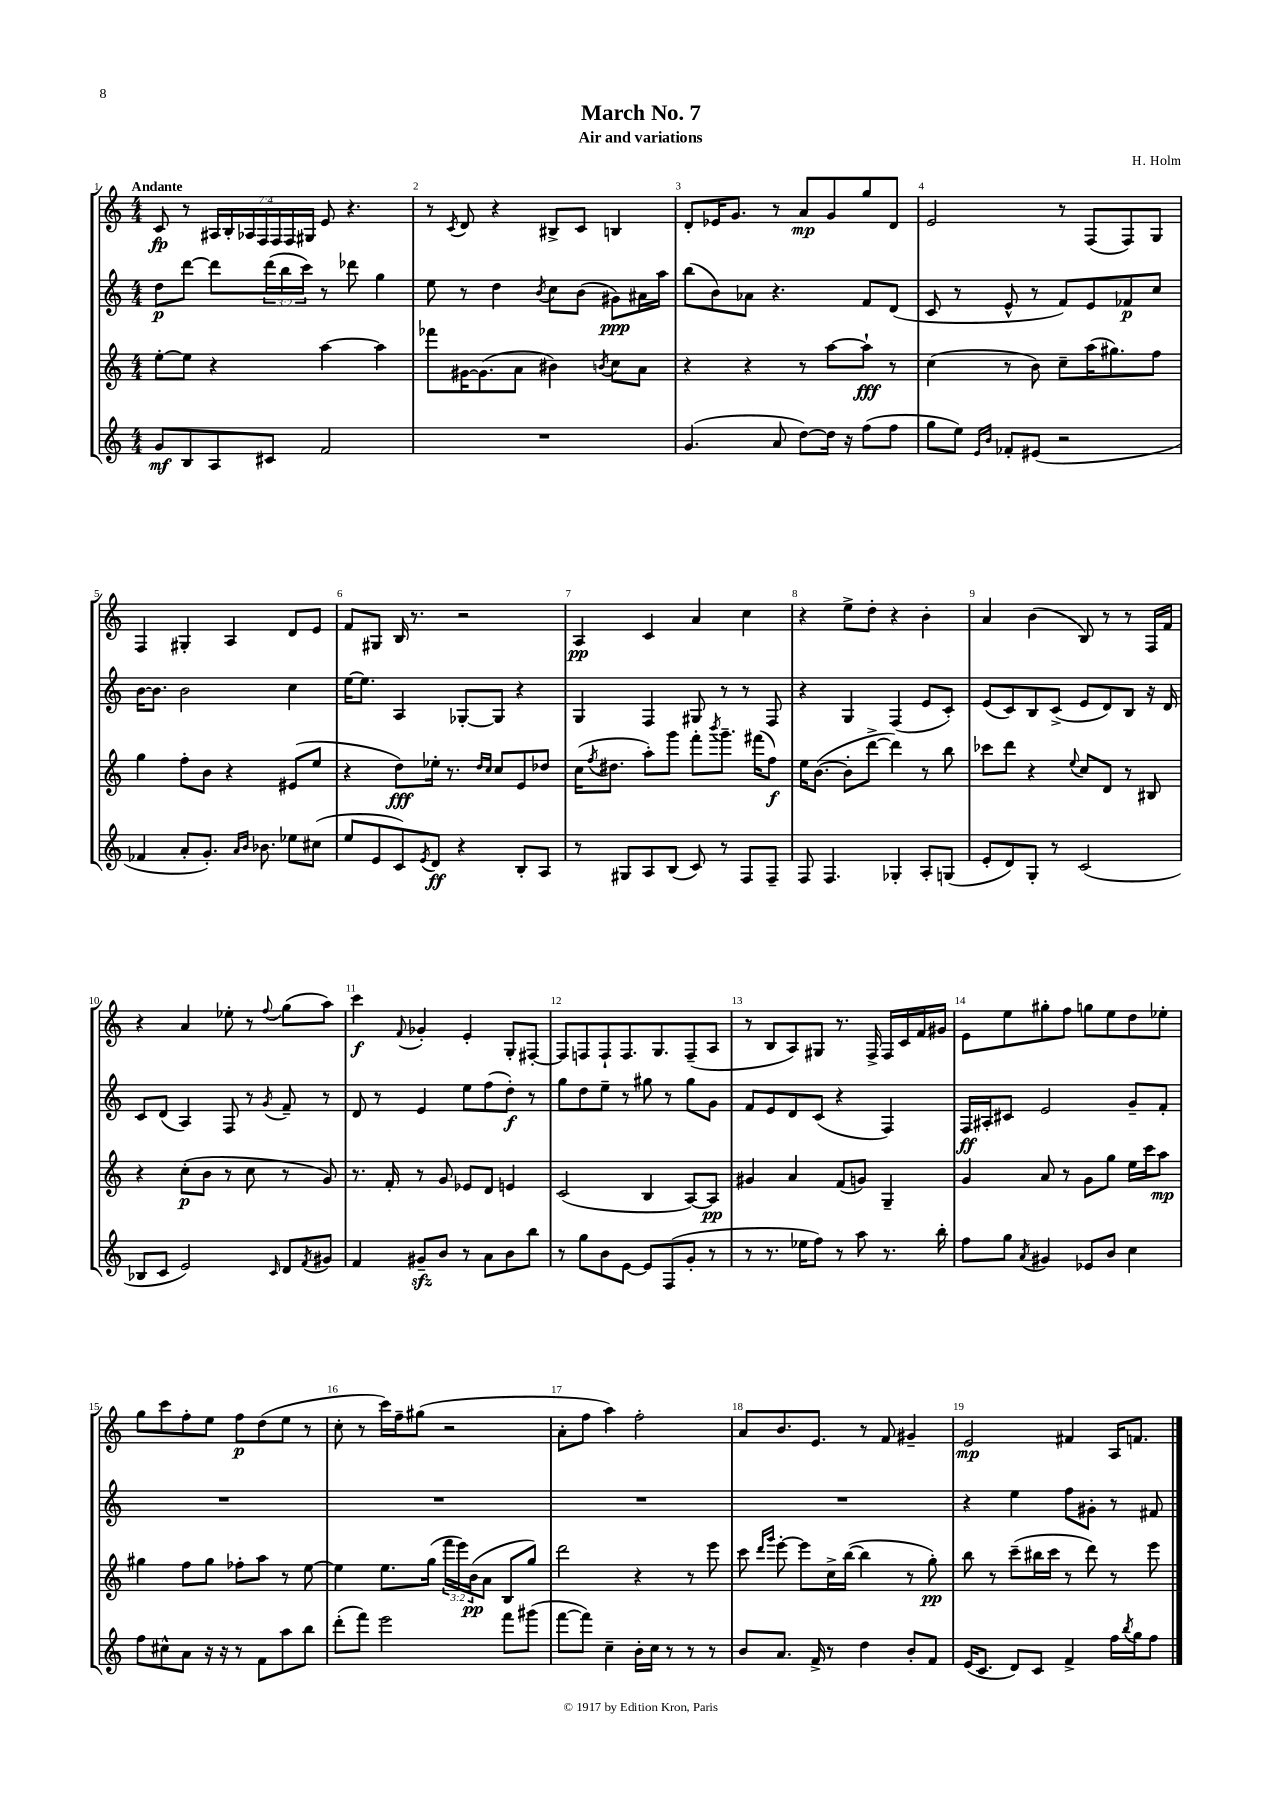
\header { title = "March No. 7" composer = "H. Holm" subtitle = "Air and variations" }
<<
\new StaffGroup <<
\new Staff = "s0" {
    \clef treble \key c \major \numericTimeSignature \time 4/4 \override Staff.TupletNumber.text = #tuplet-number::calc-fraction-text \tempo "Andante"
    c'8\fp r8 \tuplet 7/4 { ais16 b16-. aes16 f16 f16 f16 gis16 } e'8 r4. |
    r8 \acciaccatura { c'8 } d'8 r4 bis8-> c'8 b4 |
    d'8-. ees'16 g'8. r8 a'8\mp g'8 g''8 d'8 |
    e'2 r8 f8( f8) g8 |
    f4 gis4-. a4 d'8 e'8 |
    f'8 gis8 b16 r8. r2 |
    a4\pp c'4 a'4 c''4 |
    r4 e''8-> d''8-. r4 b'4-. |
    a'4 b'4( b8) r8 r8 f16 f'16 |
    r4 a'4 ees''8-. r8 \appoggiatura { f''8 } g''8( a''8) |
    c'''4\f \appoggiatura { f'8 } ges'4-. e'4-. g8-. fis8~-. |
    fis8 f8 f8-! f8. g8. f8--( a8 |
    r8 b8 a8) gis8 r8. f16-> f16 c'16 f'16 gis'16 |
    e'8 e''8 gis''8-. f''8 g''8 e''8 d''8 ees''8-. |
    g''8 c'''8 f''8-. e''8 f''8\p d''8( e''8 r8 |
    c''8-. r8 c'''16) f''16-- gis''8( r2 |
    a'8-. f''8 a''4) f''2-. |
    a'8 b'8. e'8. r8 f'8 gis'4-- |
    e'2\mp fis'4 a16 f'8. \bar "|." |
}
\new Staff = "s1" {
    \clef treble \key c \major \numericTimeSignature \time 4/4 \override Staff.TupletNumber.text = #tuplet-number::calc-fraction-text
    d''8\p d'''8~ d'''8 \tuplet 3/2 { d'''16( b''16 c'''16) } r8 des'''8 g''4 |
    e''8 r8 d''4 \acciaccatura { b'8 } c''8 b'8( gis'8\ppp) ais'16 a''16 |
    b''8( b'8) aes'8 r4. f'8 d'8( |
    c'8 r8 e'8-^ r8 f'8) e'8 fes'8\p c''8 |
    b'16~ b'8. b'2 c''4 |
    e''16~ e''8. a4 ges8~-. ges8 r4 |
    g4 f4 gis8 r8 r8 f8 |
    r4 g4 f4( e'8 c'8-.) |
    e'8( c'8) b8 c'8->( e'8 d'8) b8 r16 d'16 |
    c'8 d'8( a4) f8 r8 \acciaccatura { g'8 } f'8-- r8 |
    d'8 r8 e'4 e''8 f''8( d''8-.\f) r8 |
    g''8 d''8 e''8-- r8 gis''8 r8 gis''8 g'8 |
    f'8 e'8 d'8 c'8( r4 f4) |
    f16\ff ais16-. cis'8 e'2 g'8-- f'8-. |
    R1 |
    R1 |
    R1 |
    R1 |
    r4 e''4 f''8 gis'8-. r8 fis'8 \bar "|." |
}
\new Staff = "s2" {
    \clef treble \key c \major \numericTimeSignature \time 4/4 \override Staff.TupletNumber.text = #tuplet-number::calc-fraction-text
    e''8~-. e''8 r4 a''4~ a''4 |
    fes'''8 gis'16~ gis'8.( a'8 bis'4) \acciaccatura { b'8 } c''8 a'8 |
    r4 r4 r8 a''8~ a''8-!\fff r8 |
    c''4( r8 b'8) c''8-- a''16( gis''8.) f''8 |
    g''4 f''8-. b'8 r4 eis'8( e''8 |
    r4 d''8\fff) ees''16-. r8. \grace { d''16 c''16 } c''8 e'8 des''8 |
    c''16( \acciaccatura { f''8 } dis''8. a''8-.) g'''8 f'''8-. \acciaccatura { b'''8 } g'''8.-- fis'''16( f''8\f) |
    e''16 b'8.~( b'8-. d'''8~-> d'''4) r8 b''8 |
    ces'''8 d'''8 r4 \appoggiatura { e''8 } c''8 d'8 r8 bis8 |
    r4 c''8-.\p( b'8 r8 c''8 r8 g'8) |
    r8. f'16-. r8 g'8 ees'8 d'8 e'4 |
    c'2( b4 a8~) a8\pp |
    gis'4 a'4 f'8( g'8) g4-- |
    g'4 a'8 r8 g'8 g''8 e''16 c'''16 a''8\mp |
    gis''4 f''8 gis''8 fes''8-. a''8 r8 e''8~ |
    e''4 e''8. g''16( \tuplet 3/2 { f'''16 e'''16) b'16\pp( } a'8 b8 g''8) |
    d'''2 r4 r8 e'''8 |
    c'''8 \grace { d'''16 g'''16 } e'''8~-. e'''8 c''16-> b''16~( b''4 r8 g''8-.\pp) |
    b''8 r8 c'''8--( bis''16 c'''16 r8 d'''8) r8 e'''8 \bar "|." |
}
\new Staff = "s3" {
    \clef treble \key c \major \numericTimeSignature \time 4/4
    g'8\mf b8 a8 cis'8 f'2 |
    R1 |
    g'4.( a'8 d''8~) d''16 r16 f''8( f''8 |
    g''8 e''8) \grace { e'16 b'16 } fes'8-. eis'8( r2 |
    fes'4 a'8-. g'8.-.) \grace { a'16 b'16 } bes'8. ees''8 cis''8( |
    e''8 e'8 c'8) \acciaccatura { e'8 } d'8\ff r4 b8-. a8 |
    r8 gis8 a8 b8( c'8) r8 f8 f8-- |
    f8 f4. ges4-. a8-. g8( |
    e'8-. d'8) g8-. r8 c'2( |
    bes8 c'8 e'2) \grace { c'16 } d'8 \acciaccatura { f'8 } gis'8 |
    f'4 gis'8--\sfz b'8 r8 a'8 b'8 b''8 |
    r8 g''8 b'8 e'8~ e'8 f8( g'8-. r8 |
    r8 r8. ees''16 f''8) r8 a''8 r8. b''16-. |
    f''8 g''8 \acciaccatura { a'8 } gis'4 ees'8 b'8 c''4 |
    f''8 cis''8-^ a'8 r16 r16 r8 f'8 a''8 b''8 |
    d'''8-.( f'''8) e'''2 f'''8 gis'''8( |
    f'''8~ f'''8) c''4-- b'16-. c''16 r8 r8 r8 |
    b'8 a'8. f'16-> r8 d''4 b'8-. f'8 |
    e'16( c'8. d'8) c'8 f'4-> f''16 \acciaccatura { b''8 } g''16 f''8 \bar "|." |
}
>>
>>
\layout { \context { \Score \override BarNumber.break-visibility = ##(#f #t #t) barNumberVisibility = #all-bar-numbers-visible } }
